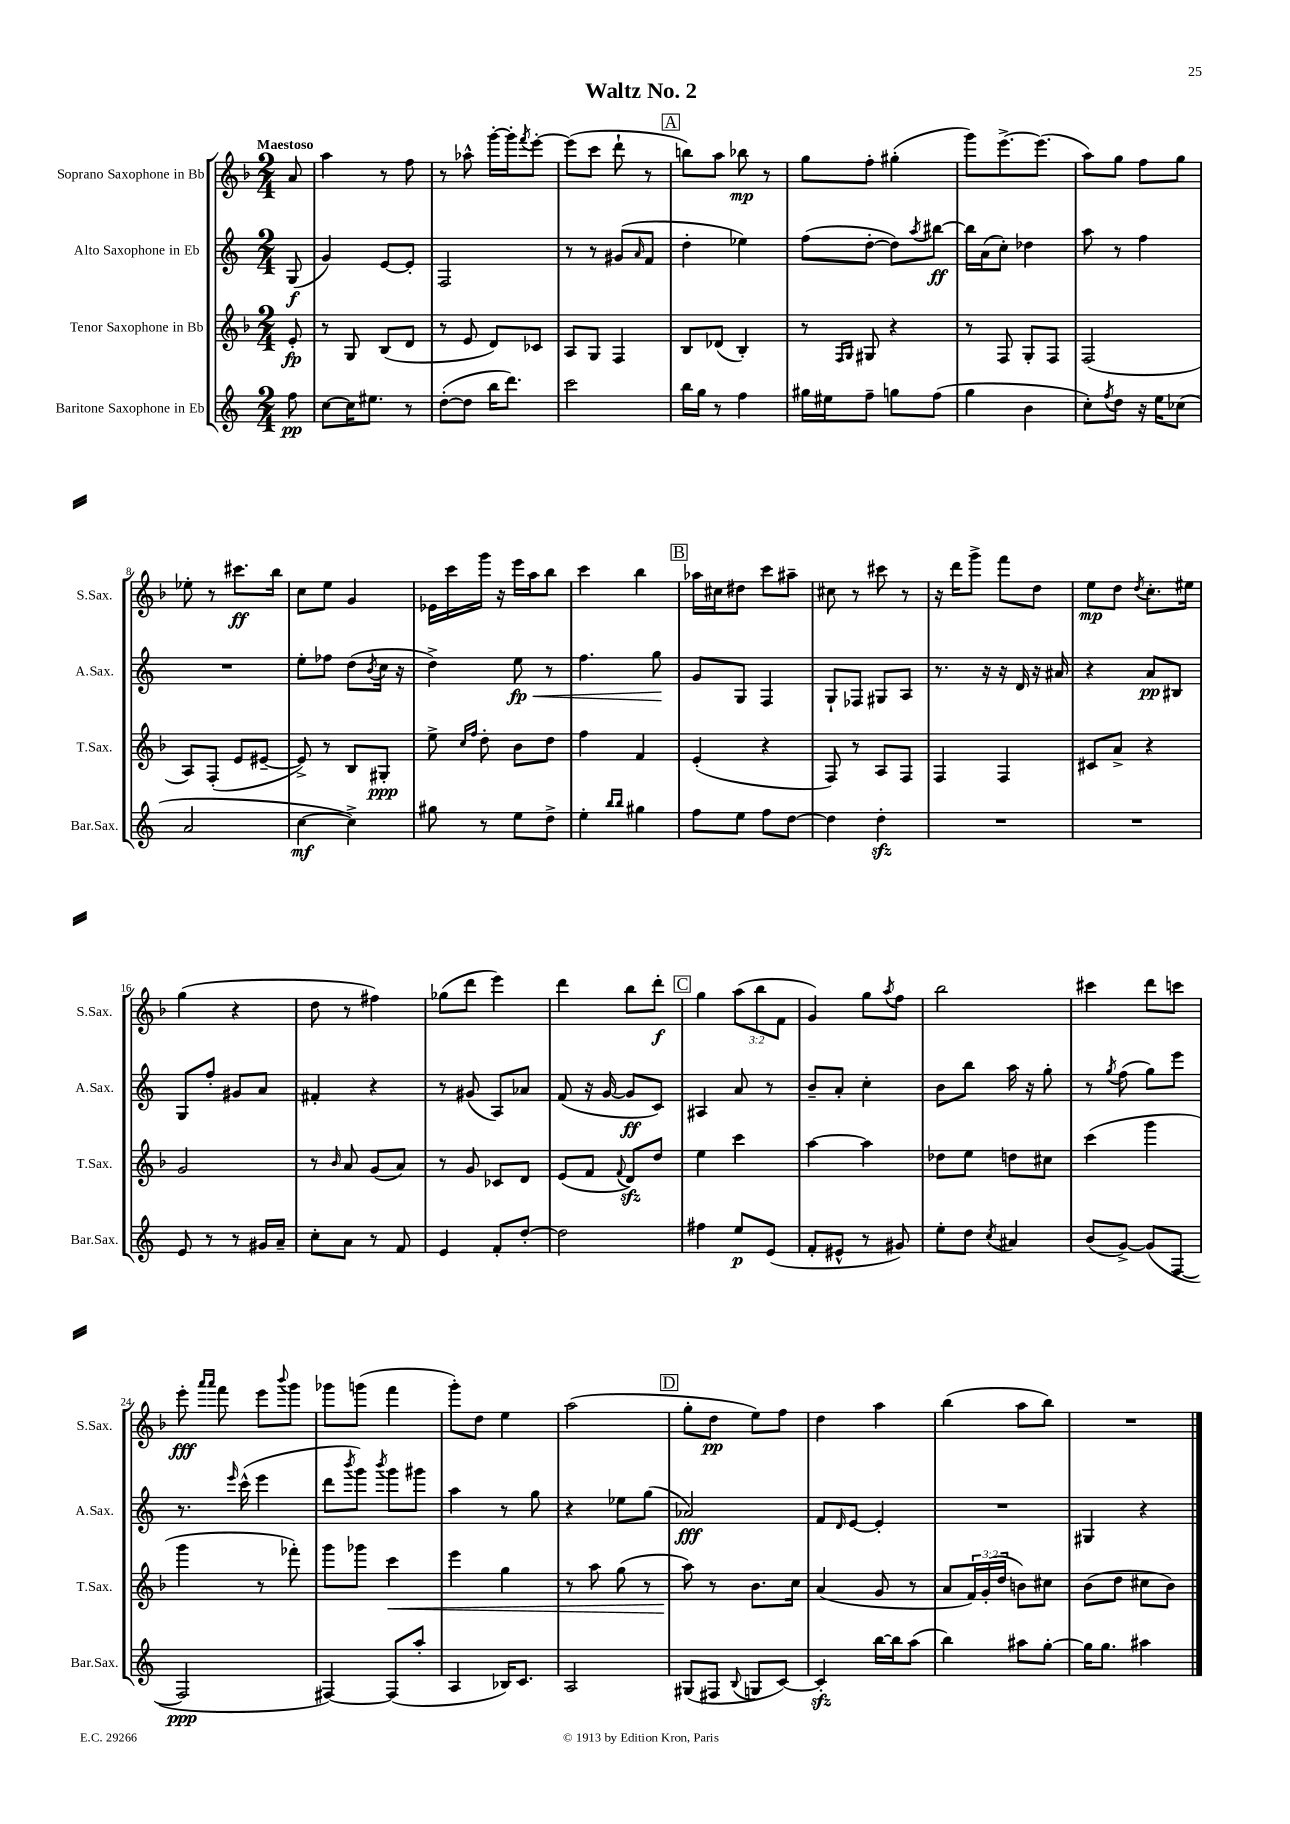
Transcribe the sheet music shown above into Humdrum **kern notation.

**kern	**kern	**kern	**kern
*staff4	*staff3	*staff2	*staff1
*clefG2	*clefG2	*clefG2	*clefG2
*k[]	*k[b-]	*k[]	*k[b-]
*M2/4	*M2/4	*M2/4	*M2/4
8ff\	8e'/	(8G/	8a/
=	=	=	=
[8cc\L	8r	4g/)	4aa\
16cc\]K	8G/	.	.
8.ee#\J	.	.	.
.	(8B-/L	[8e/L	8r
8r	8d/J	8e'/]J	8ff\
=	=	=	=
([8dd'\L	8r	2F/	8r
8dd\]J	8e/	.	8aa-^^\
16bb\LK	8d/L)	.	[16ggg'\LL
8.ddd\J)	.	.	16ggg'\]J
.	.	.	8qfff/
.	8c-/J	.	[8eee'\J
=	=	=	=
2ccc\	8A/L	8r	(8eee\]L
.	8G/J	8r	8ccc\J
.	4F/	(8g#/L	8ddd`\
.	.	16qqa/	.
.	.	8f/J	8r
=	=	=	=
16bb\LL	8B-/L	4dd'\	8bb\L)
16gg\JJ	.	.	.
8r	(8d-/J	.	8aa\J
4ff\	4B-'/)	4ee-\)	8bb-\
.	.	.	8r
=	=	=	=
16gg#\LL	8r	(8ff\L	8gg\L
16ee#\J	.	.	.
.	16qqF/LL	.	.
.	16qqG/JJ	.	.
8ff~\J	8G#/	[8dd'\J	8ff'\J
8gg\L	4r	8dd\]L)	(4gg#'\
.	.	8qaa/	.
(8ff\J	.	[8bb#\J	.
=	=	=	=
4gg\	8r	16bb#\]LL	8ggg\L)
.	.	(16a\J	.
.	8F/	8cc'\J)	[8.eee^\
4b\	8G'/L	4dd-\	.
.	.	.	(8.eee\]J
.	8F/J	.	.
=	=	=	=
8cc'\L)	(2F/	8aa\	8aa\L)
8qff/	.	.	.
8dd\J	.	8r	8gg\J
16r	.	4ff\	8ff\L
16ee\LK	.	.	.
(8cc-\J	.	.	8gg\J
=	=	=	=
2a/	8A/L)	2r	8ee-'\
.	(8F'/J	.	8r
.	8e/L	.	8.ccc#\L
.	[8e#~/J	.	.
.	.	.	16bb-\Jk
=	=	=	=
[4cc\	8e#^/])	8ee'\L	8cc\L
.	8r	8ff-\J	8ee\J
4cc^\])	8B-/L	(8dd\L	4g/
.	.	8qb/	.
.	8G#'/J	16cc\Jk	.
.	.	16r	.
=	=	=	=
8gg#\	8ee^\	4dd^\)	16e-\LL
.	.	.	16ccc\
.	16qqcc/LL	.	.
.	16qqff/JJ	.	.
8r	8dd'\	.	16ggg\JJ
.	.	.	16r
8ee\L	8b-\L	8ee\	16eee\LL
.	.	.	16aa\J
8dd^\J	8dd\J	8r	8bb-\J
=	=	=	=
4ee'\	4ff\	4.ff\	4ccc\
16qqbb/LL	.	.	.
16qqbb/JJ	.	.	.
4gg#\	4f/	.	4bb-\
.	.	8gg\	.
=	=	=	=
8ff\L	(4e'/	8g/L	16aa-\LL
.	.	.	16cc#\J
8ee\J	.	8G/J	8dd#\J
8ff\L	4r	4F/	8ccc\L
[8dd\J	.	.	8aa#~\J
=	=	=	=
4dd\]	8F/)	8G`/L	8cc#\
.	8r	8F-/J	8r
4dd'\	8A/L	8G#/L	8ccc#\
.	8F/J	8A/J	8r
=	=	=	=
2r	4F/	8.r	16r
.	.	.	16ddd\LK
.	.	.	8ggg^\J
.	.	16r	.
.	4F/	16r	8fff\L
.	.	16d/	.
.	.	16r	8dd\J
.	.	16a#/	.
=	=	=	=
2r	8c#/L	4r	8ee\L
.	8a^/J	.	8dd\J
.	.	.	8qdd/
.	4r	8a/L	8.cc'\L
.	.	8B#/J	.
.	.	.	16ee#\Jk
=	=	=	=
8e/	2g/	8G/L	(4gg\
8r	.	8ff'/J	.
8r	.	8g#/L	4r
16g#/LL	.	8a/J	.
16a~/JJ	.	.	.
=	=	=	=
8cc'\L	8r	4f#'/	8dd\
.	16qqb-/	.	.
8a\J	8a/	.	8r
8r	(8g/L	4r	4ff#\)
8f/	8a/J)	.	.
=	=	=	=
4e/	8r	8r	(8gg-\L
.	8g/	(8g#/	8ddd\J
8f'/L	8c-/L	8A/L)	4eee\)
[8dd'/J	8d/J	8a-/J	.
=	=	=	=
2dd\]	(8e/L	(8f/	4ddd\
.	8f/J	16r	.
.	.	[16g/	.
.	8qqf/	.	.
.	8d/L)	8g/]L	8bb-\L
.	8dd/J	8c/J)	8ddd'\J
=	=	=	=
4ff#\	4ee\	4A#/	4gg\
8ee/L	4ccc\	8a/	(12aa\L
.	.	.	12bb-\
(8e/J	.	8r	.
.	.	.	12f\J
=	=	=	=
8f'/L	[4aa\	8b~/L	4g/)
8e#^^/J	.	8a'/J	.
8r	4aa\]	4cc'\	8gg\L
.	.	.	8qaa/
8g#/)	.	.	8ff\J
=	=	=	=
8ee'\L	8dd-\L	8b\L	2bb-\
8dd\J	8ee\J	8bb\J	.
8qcc/	.	.	.
4a#/	8dd\L	16aa\	.
.	.	16r	.
.	8cc#\J	8gg'\	.
=	=	=	=
(8b/L	(4ccc\	8r	4ccc#\
.	.	8qgg/	.
[8g^/J)	.	(8ff\	.
(8g/]L	4ggg\	8gg\L)	8ddd\L
[8F/J	.	8eee\J	8ccc\J
=	=	=	=
2F/]	4ggg\	8.r	8eee'\
.	.	.	16qqaaa/LL
.	.	.	16qqaaa/JJ
.	.	.	8fff\
.	.	16qqeee/	.
.	.	(16ccc^^\	.
.	8r	4eee\	8eee\L
.	.	.	8qqbbb-/
.	8fff-'\)	.	8ggg\J
=	=	=	=
[4F#/)	8ggg\L	8ddd\L	8ggg-\L
.	.	8qbbb/	.
.	8ggg-\J	8ggg\J)	(8ggg\J
.	.	8qbbb/	.
(8F#/]L	4ccc\	8ggg\L	4fff\
8aa'/J	.	8ggg#\J	.
=	=	=	=
4A/	4eee\	4aa\	8ggg'\L)
.	.	.	8dd\J
16B-/LK)	4gg\	8r	4ee\
8.c/J	.	.	.
.	.	8gg\	.
=	=	=	=
2A/	8r	4r	(2aa\
.	8aa\	.	.
.	(8gg\	8ee-\L	.
.	8r	(8gg\J	.
=	=	=	=
(8G#/L	8aa\)	2a-/)	8gg'\L
8F#/J	8r	.	8dd\J
8qqB/	.	.	.
8G/L	8.b-\L	.	8ee\L)
[8c/J)	.	.	8ff\J
.	16cc\Jk	.	.
=	=	=	=
4c'/]	(4a/	8f/L	4dd\
.	.	16qqd/	.
.	.	[8e/J	.
[16bb\LL	8g/	4e'/]	4aa\
16bb\]J	.	.	.
(8aa\J	8r	.	.
=	=	=	=
4bb\)	8a/L	2r	(4bb-\
.	24f/L)	.	.
.	(24g'/	.	.
.	24dd/JJ	.	.
8aa#\L	8b\L)	.	8aa\L
[8gg'\J	8cc#\J	.	8bb-\J)
=	=	=	=
16gg\]LK	(8b-\L	4G#/	2r
8.gg\J	.	.	.
.	8dd\J	.	.
4aa#\	8cc#\L	4r	.
.	8b-\J)	.	.
==	==	==	==
*-	*-	*-	*-
